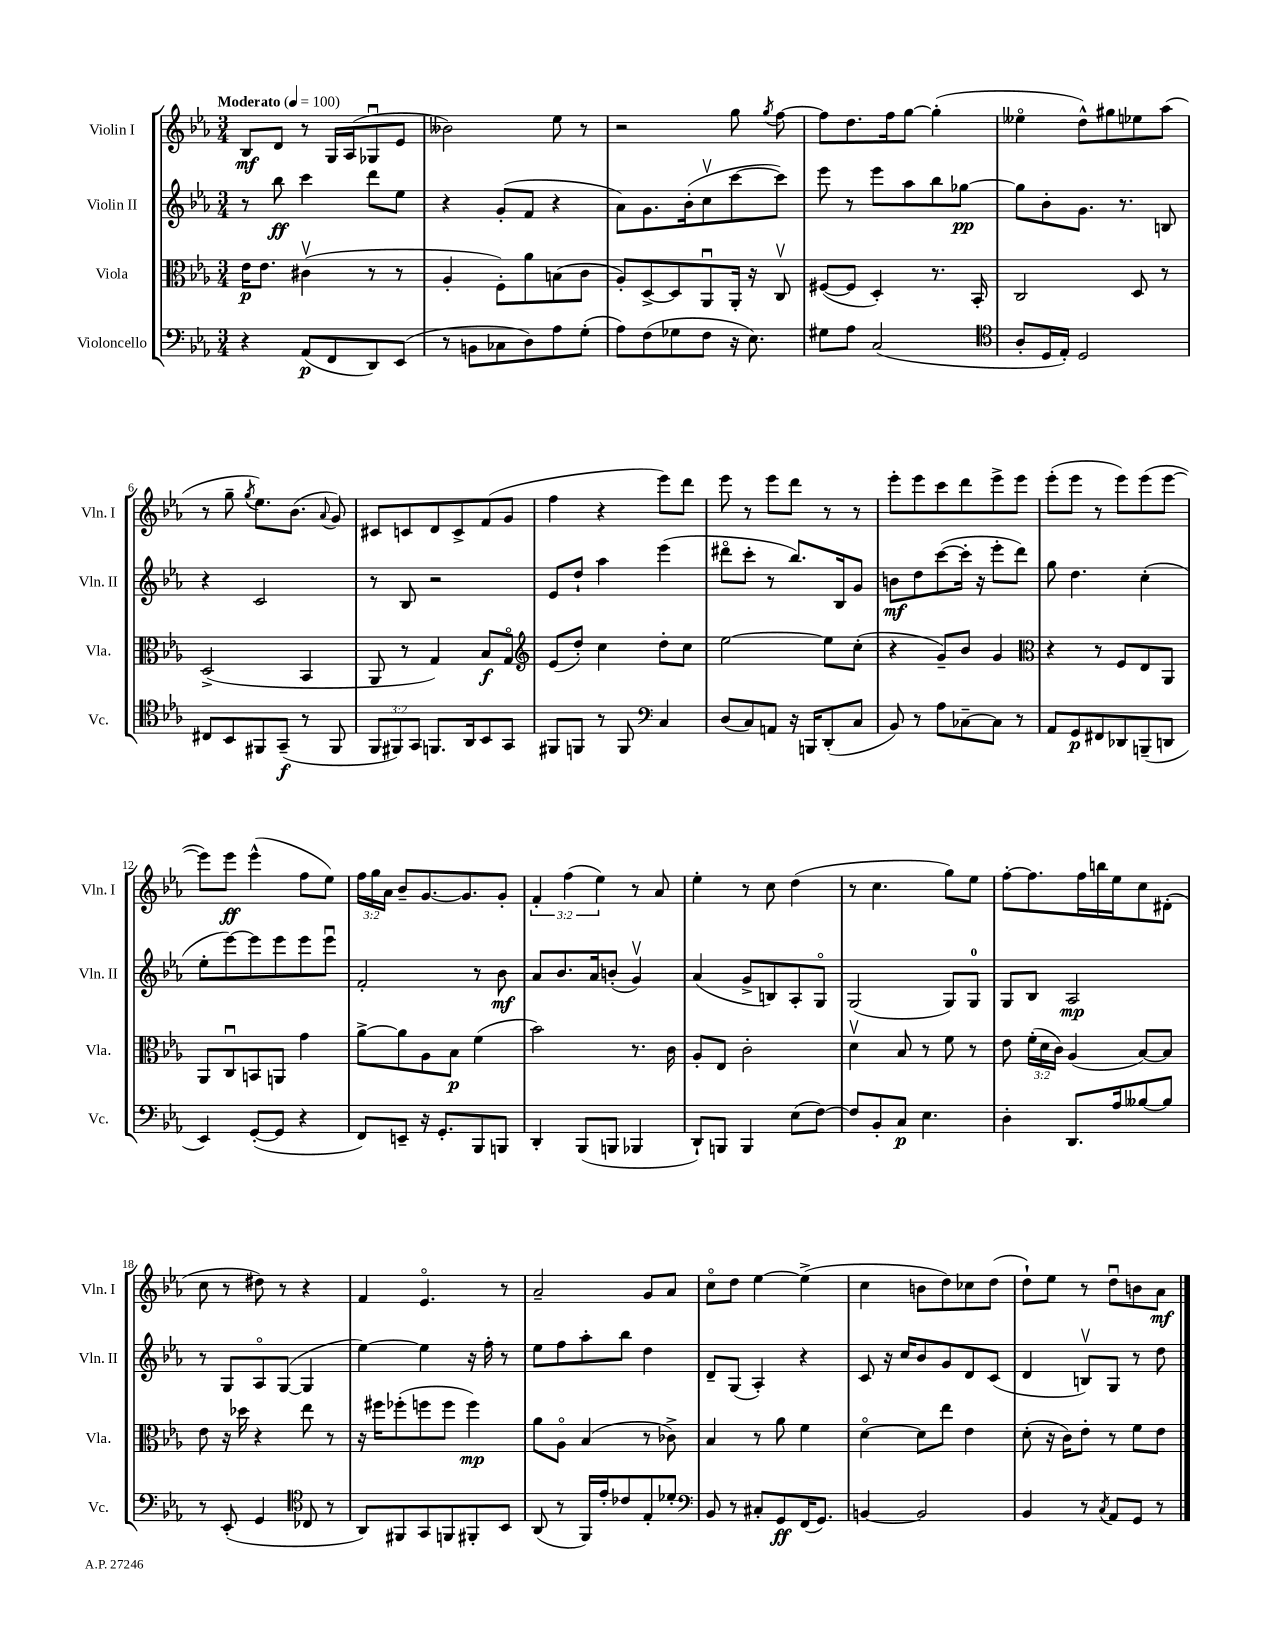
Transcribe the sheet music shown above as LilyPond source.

<<
\new StaffGroup <<
\new Staff = "s0" \with { instrumentName = "Violin I" shortInstrumentName = "Vln. I" } {
    \clef treble \key ees \major \numericTimeSignature \time 3/4 \override Staff.TupletNumber.text = #tuplet-number::calc-fraction-text \tempo "Moderato" 4 = 100
    \autoBeamOff bes8[\mf d'8] r8 g16[ aes16( ges8\downbow ees'8] |
    beses'2) ees''8 r8 |
    r2 g''8 \acciaccatura { g''8 } f''8~ |
    f''8[ d''8. f''16 g''8]~ g''4-.( |
    eeses''4\flageolet d''8[-^) gis''8 ees''8 aes''8]( |
    r8 g''8-- \acciaccatura { g''8 } ees''8.[) bes'8.]( \appoggiatura { aes'8 } g'8) |
    cis'8[ c'8 d'8 c'8-> f'8( g'8] |
    f''4 r4 ees'''8[) d'''8] |
    ees'''8 r8 ees'''8[ d'''8] r8 r8 |
    ees'''8[-. ees'''8 c'''8 d'''8 ees'''8-> ees'''8] |
    ees'''8[-.( ees'''8] r8 ees'''8[) ees'''8( ees'''8]~ |
    ees'''8[) ees'''8]\ff ees'''4-^( f''8[ ees''8]) |
    \tuplet 3/2 { f''16[ g''16 aes'16] } bes'8[-- g'8.~ g'8. g'8]-. |
    \tuplet 3/2 { f'4-. f''4( ees''4) } r8 aes'8 |
    ees''4-. r8 c''8 d''4( |
    r8 c''4. g''8[) ees''8] |
    f''8[~-. f''8. f''16 b''16 ees''16 c''8 dis'8]-.( |
    c''8 r8 dis''8) r8 r4 |
    f'4 ees'4.\flageolet r8 |
    aes'2-- g'8[ aes'8] |
    c''8[\flageolet d''8] ees''4~ ees''4->( |
    c''4 b'8[ d''8) ces''8 d''8]( |
    d''8[-!) ees''8] r8 d''8[\downbow b'8 aes'8]\mf \bar "|." |
}
\new Staff = "s1" \with { instrumentName = "Violin II" shortInstrumentName = "Vln. II" } {
    \clef treble \key ees \major \numericTimeSignature \time 3/4
    \autoBeamOff r8 bes''8\ff c'''4 d'''8[ ees''8] |
    r4 g'8[-.( f'8] r4 |
    aes'8[) g'8. bes'16-.( c''8\upbow c'''8~ c'''8]) |
    ees'''8 r8 ees'''8[ aes''8 bes''8 ges''8]~\pp |
    ges''8[ bes'8-. g'8.] r8. b8 |
    r4 c'2 |
    r8 bes8 r2 |
    ees'8[ d''8]-! aes''4 ees'''4( |
    dis'''8[\flageolet c'''8]-. r8 bes''8.[) bes16 g'8] |
    b'8[\mf d''8 c'''8~( c'''16]-. r16 ees'''8[-. d'''8]) |
    g''8 d''4. c''4-.( |
    ees''8[-. ees'''8~) ees'''8 ees'''8 ees'''8 ees'''8]\downbow |
    f'2-. r8 bes'8\mf |
    aes'8[ bes'8. aes'16 b'8]-.( g'4\upbow) |
    aes'4( g'8[-> b8) aes8-. g8]\flageolet |
    g2( g8[) g8]-0 |
    g8[ bes8] aes2\mp |
    r8 g8[ aes8\flageolet g8]~( g4 |
    ees''4~) ees''4 r16 f''16-. r8 |
    ees''8[ f''8 aes''8-. bes''8] d''4 |
    d'8[-- g8]( aes4-.) r4 |
    c'8 r16 c''16[ bes'8 g'8 d'8 c'8]( |
    d'4 b8[\upbow) g8] r8 d''8 \bar "|." |
}
\new Staff = "s2" \with { instrumentName = "Viola" shortInstrumentName = "Vla." } {
    \clef alto \key ees \major \numericTimeSignature \time 3/4 \override Staff.TupletNumber.text = #tuplet-number::calc-fraction-text
    \autoBeamOff ees'16[\p ees'8.] cis'4\upbow( r8 r8 |
    aes4-. f8[-.) aes'8 b8( c'8] |
    aes8[-.) d8~-> d8 aes,8\downbow aes,16]-. r16 c8\upbow |
    fis8[~( fis8] d4-.) r8. bes,16-. |
    c2 d8 r8 |
    d2->( bes,4 |
    aes,8 r8 g4) bes8[\f g8]\flageolet |
    \clef treble ees'8[( d''8]-.) c''4 d''8[-. c''8] |
    ees''2~ ees''8[ c''8]-.( |
    r4 g'8[--) bes'8] g'4 |
    \clef alto r4 r8 f8[ ees8 aes,8] |
    aes,8[ c8\downbow b,8 a,8] g'4 |
    aes'8[~-> aes'8 aes8 bes8]\p f'4( |
    bes'2) r8. c'16 |
    aes8[-. ees8] c'2-. |
    d'4\upbow bes8 r8 f'8 r8 |
    ees'8 \tuplet 3/2 { f'16[-.( d'16 c'16]) } aes4( bes8[~) bes8] |
    ees'8 r16 des''16 r4 ees''8 r8 |
    r16 fis''16[ fes''8-.( f''8 f''8] f''4\mp) |
    aes'8[ aes8]\flageolet bes4( r8 ces'8->) |
    bes4 r8 aes'8 f'4 |
    d'4~\flageolet d'8[ ees''8] ees'4 |
    d'8-.( r16 c'16[) ees'8]-. r8 f'8[ ees'8] \bar "|." |
}
\new Staff = "s3" \with { instrumentName = "Violoncello" shortInstrumentName = "Vc." } {
    \clef bass \key ees \major \numericTimeSignature \time 3/4 \override Staff.TupletNumber.text = #tuplet-number::calc-fraction-text
    \autoBeamOff r4 aes,8[\p( f,8 d,8) ees,8]( |
    r8 b,8[ ces8 d8) aes8 g8]-.( |
    aes8[) f8( ges8 f8] r16 ees8.) |
    gis8[ aes8] c2( |
    \clef tenor aes8[-. d16 ees16]-.) d2 |
    cis8[ bes,8 fis,8 g,8]--\f( r8 fis,8 |
    \tuplet 3/2 { f,8[ fis,8) g,8] } f,8.[ aes,16 bes,8 g,8] |
    fis,8[ f,8] r8 f,8 \clef bass c4 |
    d8[( c8) a,8] r16 b,,16[ d,8-.( c8] |
    bes,8) r8 aes8[ ces8~-- ces8] r8 |
    aes,8[ g,8\p fis,8 des,8 b,,8--( d,8] |
    ees,4) g,8[~-.( g,8] r4 |
    f,8[) e,8]-- r16 g,8.[-. bes,,8 b,,8] |
    d,4-. bes,,8[( b,,8] bes,,4 |
    d,8[-!) b,,8] b,,4 ees8[( f8]~) |
    f8[ bes,8-. c8]\p ees4. |
    d4-. d,8.[ aes16 beses8~ beses8] |
    r8 ees,8-.( g,4 \clef tenor ces8 r8 |
    aes,8[) fis,8 g,8 f,8 fis,8-. bes,8] |
    aes,8( r8 f,16[) ees'16-. ces'8 ees8-. des'8]-. |
    \clef bass bes,8 r8 cis8[-. g,8\ff f,16( g,8.]) |
    b,4~ b,2 |
    bes,4 r8 \acciaccatura { c8 } aes,8[ g,8] r8 \bar "|." |
}
>>
>>
